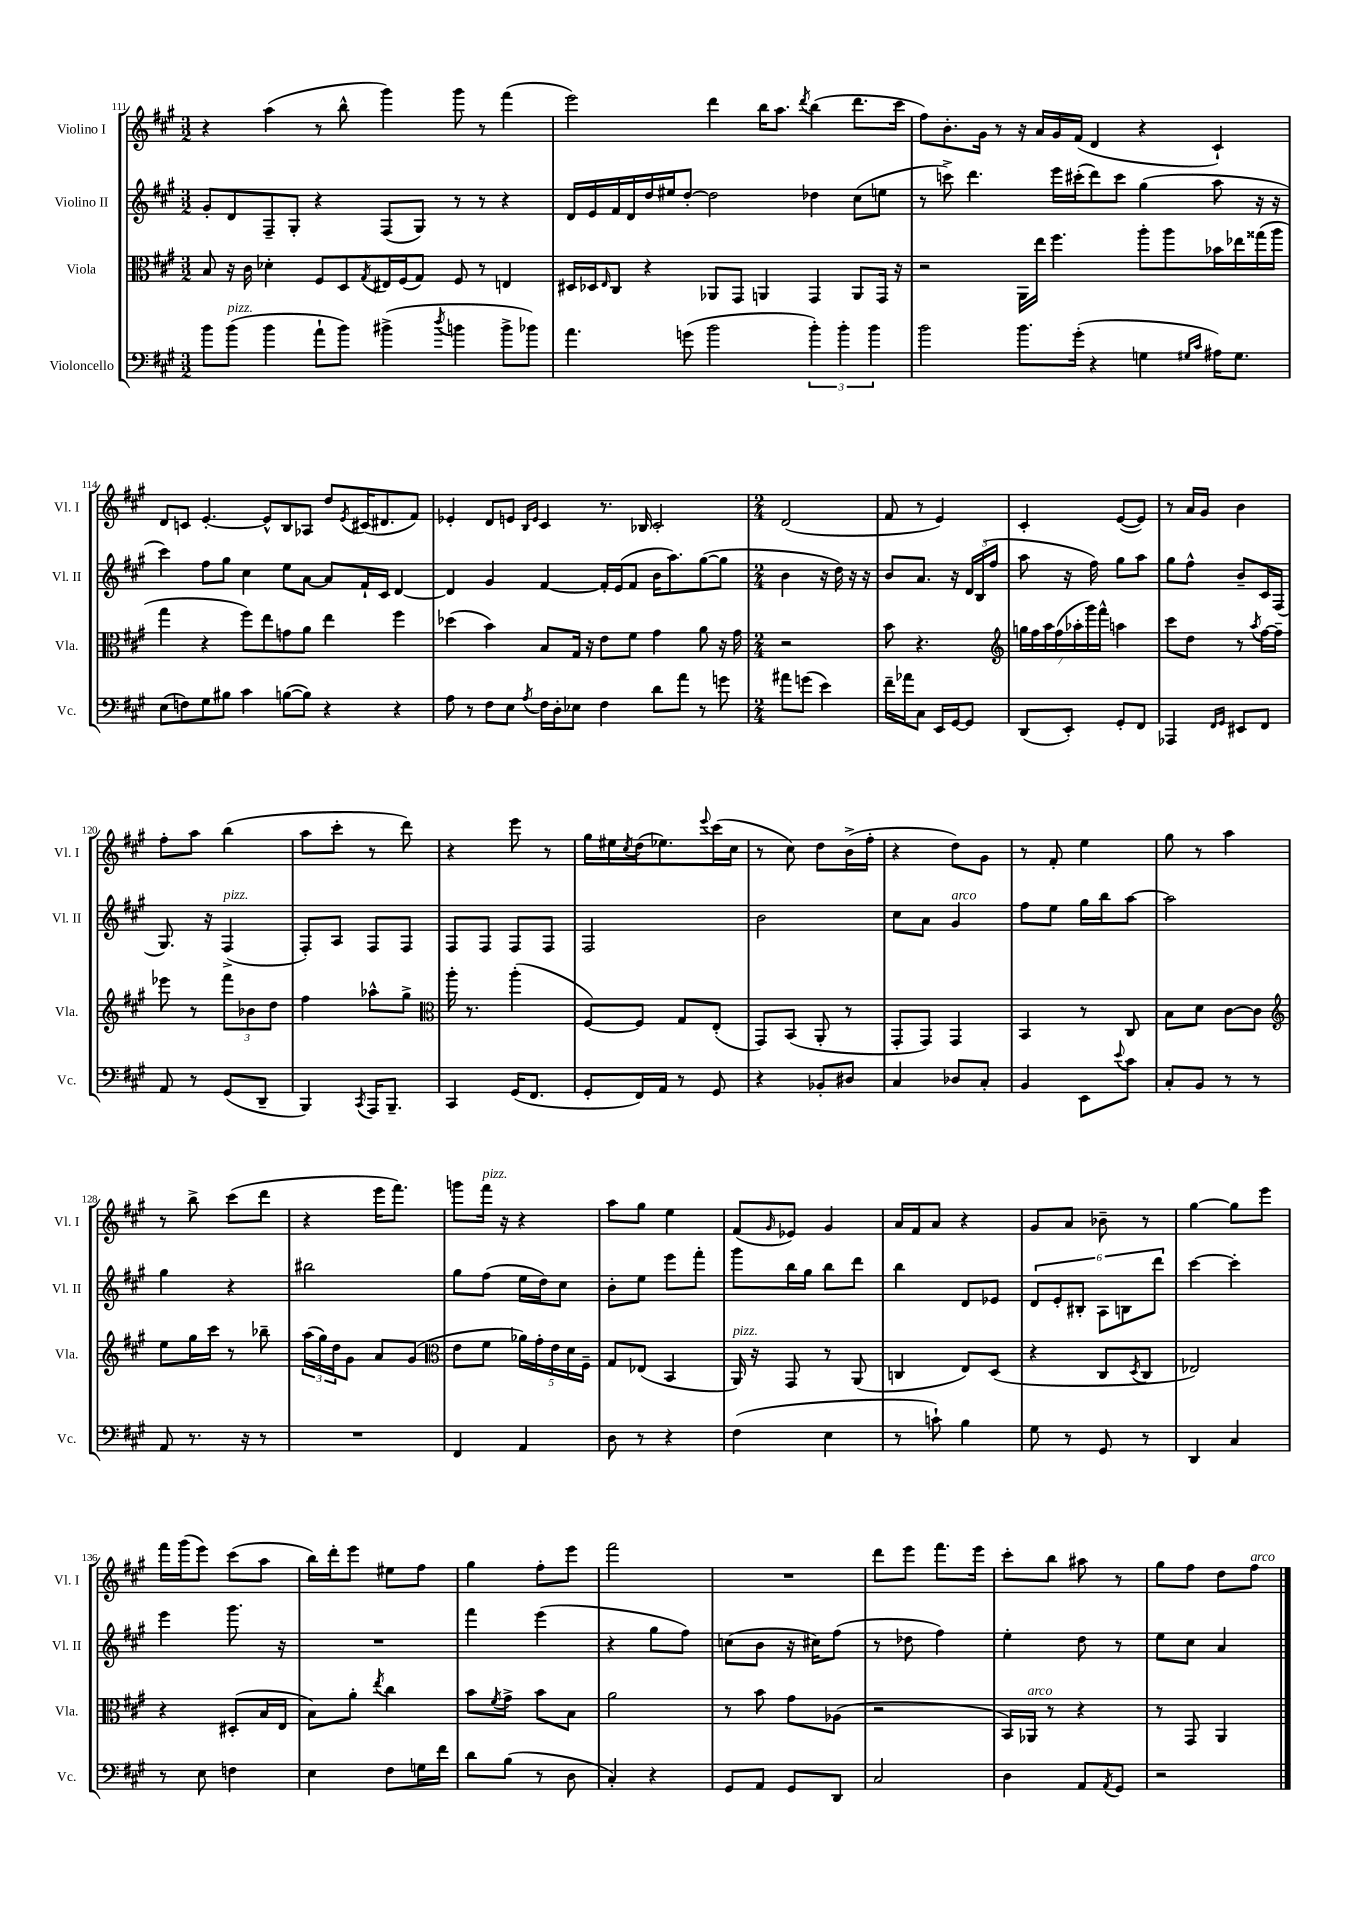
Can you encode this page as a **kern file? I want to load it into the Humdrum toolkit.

**kern	**kern	**kern	**kern
*staff4	*staff3	*staff2	*staff1
*clefF4	*clefC3	*clefG2	*clefG2
*k[f#c#g#]	*k[f#c#g#]	*k[f#c#g#]	*k[f#c#g#]
*M3/2	*M3/2	*M3/2	*M3/2
8b	8B	8g#'	4r
(8b	16r	8d	.
.	16c#	.	.
4b	4d-'	8F#~	(4aa
.	.	8G#'	.
8a`	8F#	4r	8r
8b)	8D	.	8bb^^
.	8qG#	.	.
(4b#^	16E#	(8F#	4ggg#)
.	(16F#	.	.
.	8G#)	8G#)	.
8qdd	.	.	.
4b	8F#	8r	8ggg#
.	8r	8r	8r
8b^	4E	4r	(4fff#
8b-)	.	.	.
=	=	=	=
4.a	16D#	16d	2eee)
.	16D-	16e	.
.	16qqE	.	.
.	8C#	16f#	.
.	.	16d	.
.	4r	16dd	.
.	.	16ee#	.
(8g	.	[8dd'	.
2b	8AA-	2dd]	4ddd
.	8GG#	.	.
.	4AA	.	16bb
.	.	.	8.aa
.	.	.	8qddd
6b')	4GG#	4dd-	(4bb
6b'	.	.	.
.	8AA	(8cc#	8.ddd
6b	.	.	.
.	16GG#	8ee	.
.	16r	.	16ccc#
=	=	=	=
2b	2r	8r	8ff#)
.	.	8ccc^)	8.b'
.	.	4.ddd	.
.	.	.	16g#
.	.	.	8r
8.b	16AA	.	16r
.	16ee	.	16a
.	4.ff#	16eee	16g#
(16g#'	.	(16ccc#'	(16f#
4r	.	8ddd)	4d
.	.	8ccc#	.
4G	8aa'	(4gg#	4r
.	8aa	.	.
16qqG#	.	.	.
16qqc#	.	.	.
16A#)	16b-	8aa	4c#`)
8.G#	16ee-	.	.
.	(16gg##	16r	.
.	16aa	16r	.
=	=	=	=
(8E	4gg#	4ccc#)	8d
8F)	.	.	8c
8G#	4r	8ff#	[4.e'
8B#	.	8gg#	.
4c#	8ff#)	4cc#	.
.	8ee	.	8e^^]
([8B	8g	8ee	8B
8B])	8a	[8a	8A-
4r	4ee	8a]	8dd
.	.	.	8qe
.	.	16f#`	(16c#
.	.	16c#	8.d#
4r	4ff#	[4d	.
.	.	.	8f#)
=	=	=	=
8A	(4dd-	4d]	4e-'
8r	.	.	.
8F#	4b)	4g#	8d
8E	.	.	8e
.	.	.	16qqB
8qA	.	.	16qqe
16F#	8B	[4f#	4c#
16D'	.	.	.
8E-	16G#	.	.
.	16r	.	.
4F#	8e	16f#']	8.r
.	.	(16e	.
.	8f#	8f#	.
.	.	.	16B-
8d	4g#	16b	2c#'
.	.	8.aa)	.
8a	.	.	.
8r	8a	([8gg#	.
8g	16r	8gg#]	.
.	16g#	.	.
=	=	=	=
*M2/4	*M2/4	*M2/4	*M2/4
8a#	2r	4b	(2d
(8g	.	.	.
4e)	.	16r	.
.	.	16dd)	.
.	.	16r	.
.	.	16r	.
=	=	=	=
16f#~	8b	8b	8f#
16a-	.	.	.
8C#	4.r	8.a	8r
16EE	.	.	4e)
[16GG#	.	16r	.
8GG#]	.	24d	.
.	.	(24B	.
.	.	24ff#	.
=	=	=	=
*	*clefG2	*	*
(8DD	28gg	8aa	4c#'
.	28ff#	.	.
.	28aa	.	.
.	(28ff#	.	.
8EE')	.	16r	.
.	28aa-'	.	.
.	28ggg#)	.	.
.	.	16ff#)	.
.	28fff#^^	.	.
8GG#'	4aa	8gg#	([8e
8FF#	.	8aa	8e])
=	=	=	=
4AAA-	8ccc#	8gg#	8r
.	8dd	8ff#^^	16a
.	.	.	16g#
16qqFF#	.	.	.
16qqGG#	.	.	.
8EE#	8r	8b~	4b
.	8qaa	.	.
8FF#	[16ff#	16c#	.
.	16ff#~]	(16F#	.
=	=	=	=
8AA	8eee-	8.G#)	8ff#'
8r	8r	.	8aa
.	.	16r	.
(8GG#	12fff#	(4F#^	(4bb
.	12b-	.	.
8DD~	.	.	.
.	12dd	.	.
=	=	=	=
4BBB)	4ff#	8F#')	8aa
.	.	8A	8ccc#'
8qCC#	.	.	.
16AAA	8aa-^^	8F#	8r
8.BBB~	.	.	.
.	8gg#^	8F#	8ddd)
=	=	=	=
*	*clefC3	*	*
4CC#	16aa'	8F#	4r
.	8.r	.	.
.	.	8F#	.
(16GG#	(4aa'	8F#	8eee
8.FF#	.	.	.
.	.	8F#	8r
=	=	=	=
8GG#'	[8F#)	2F#	16gg#
.	.	.	16ee#
.	.	.	8qcc#
16FF#)	8F#]	.	(16dd
16AA	.	.	8.ee-)
8r	8G#	.	.
.	.	.	8qqeee
8GG#	(8E'	.	(16ccc#
.	.	.	16cc#
=	=	=	=
4r	8GG#)	2b	8r
.	(8BB	.	8cc#)
8BB-'	8AA'	.	8dd
8D#	8r	.	(16b^
.	.	.	16ff#'
=	=	=	=
4C#	8GG#'	8cc#	4r
.	8GG#)	8a	.
8D-	4GG#	4g#	8dd)
8C#'	.	.	8g#
=	=	=	=
4BB	4BB	8ff#	8r
.	.	8ee	8f#'
8EE	8r	16gg#	4ee
.	.	16bb	.
8qqe	.	.	.
8c#	8C#	[8aa	.
=	=	=	=
8C#'	8B	2aa]	8gg#
8BB	8d	.	8r
8r	[8c#	.	4aa
8r	8c#]	.	.
=	=	=	=
*	*clefG2	*	*
8AA	8ee	4gg#	8r
8.r	16gg#	.	8bb^
.	16ccc#	.	.
.	8r	4r	(8ccc#
16r	.	.	.
8r	8bb-~	.	8ddd
=	=	=	=
2r	(24aa	2bb#	4r
.	24gg#)	.	.
.	24dd	.	.
.	8g#	.	.
.	8a	.	16eee
.	.	.	8.fff#)
.	(8g#	.	.
=	=	=	=
*	*clefC3	*	*
4FF#	8e	8gg#	8ggg
.	8f#	(8ff#	16fff#
.	.	.	16r
4AA	20a-)	16ee	4r
.	20g#'	.	.
.	.	16dd)	.
.	20e	.	.
.	.	8cc#	.
.	20d	.	.
.	20F#~	.	.
=	=	=	=
8D	8G#	8b'	8aa
8r	(8E-	8ee	8gg#
4r	4BB	8eee	4ee
.	.	8fff#'	.
=	=	=	=
(4F#	16AA)	8ggg#	(8f#
.	16r	.	.
.	.	.	16qqg#
.	8GG#	16bb	8e-)
.	.	16gg#	.
4E	8r	8bb	4g#
.	(8AA	8ddd	.
=	=	=	=
8r	4C	4bb	16a
.	.	.	16f#
8c`)	.	.	8a
4B	8E)	8d	4r
.	(8D	8e-	.
=	=	=	=
8G#	4r	12d	8g#
.	.	12e'	.
8r	.	.	8a
.	.	12B#'	.
8GG#	8C#	12A	8b-~
.	.	12B	.
.	8qD	.	.
8r	8C#	.	8r
.	.	12ddd	.
=	=	=	=
4DD	2E-)	[4ccc#	[4gg#
4C#	.	4ccc#']	8gg#]
.	.	.	8eee
=	=	=	=
8r	4r	4eee	16fff#
.	.	.	(16ggg#
8E	.	.	8eee)
4F	(8D#'	8.ggg#	(8ccc#
.	16B	.	8aa
.	16E	16r	.
=	=	=	=
4E	8B)	2r	16bb)
.	.	.	16ddd'
.	8a'	.	8eee
.	8qee	.	.
8F#	4cc#	.	8ee#
16G	.	.	8ff#
16f#	.	.	.
=	=	=	=
8d	8b	4fff#	4gg#
.	8qf#	.	.
(8B	8g#^	.	.
8r	8b	(4eee	8ff#'
8D	8B	.	8eee
=	=	=	=
4C#')	2a	4r	2fff#
4r	.	8gg#	.
.	.	8ff#)	.
=	=	=	=
8GG#	8r	(8cc	2r
8AA	8b	8b	.
8GG#	8g#	16r	.
.	.	16cc#)	.
8DD	(8A-	(8ff#	.
=	=	=	=
2C#	2r	8r	8ddd
.	.	8dd-	8eee
.	.	4ff#)	8.fff#
.	.	.	16eee
=	=	=	=
4D	16BB)	4ee'	8ccc#'
.	16AA-	.	.
.	8r	.	8bb
8AA	4r	8dd	8aa#
8qAA	.	.	.
8GG#	.	8r	8r
=	=	=	=
2r	8r	8ee	8gg#
.	8GG#	8cc#	8ff#
.	4AA	4a	8dd
.	.	.	8ff#
==	==	==	==
*-	*-	*-	*-
